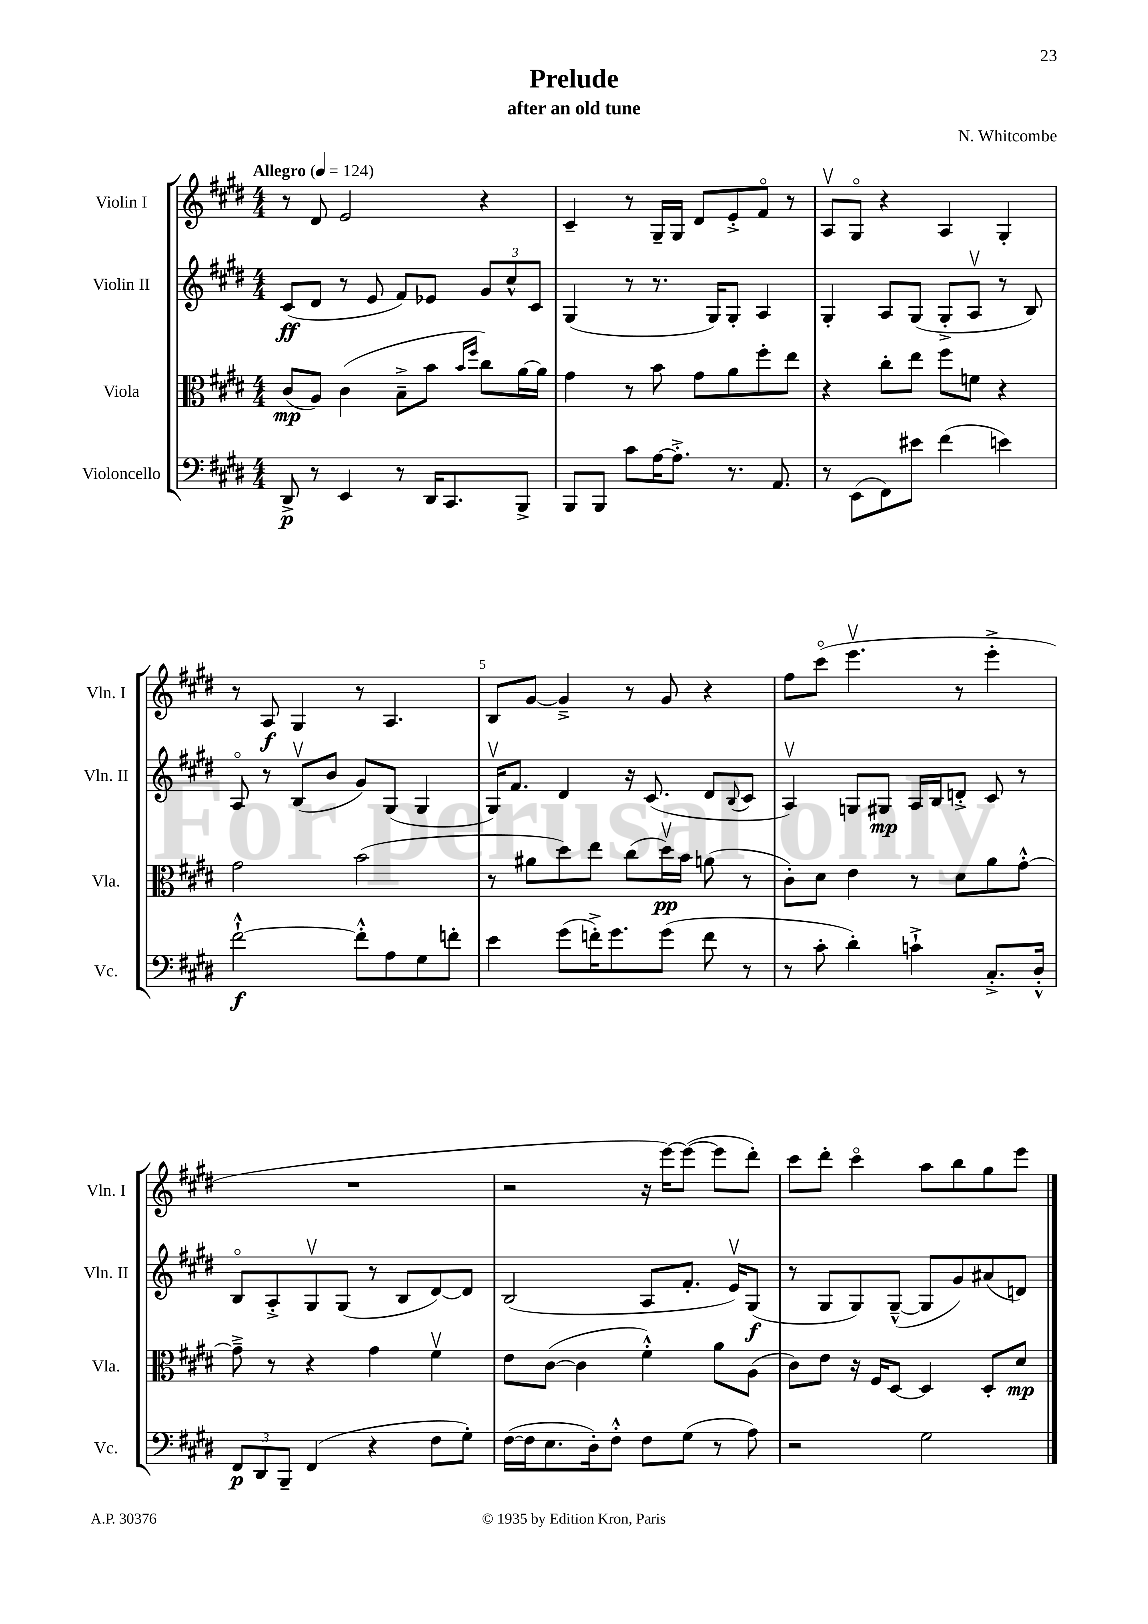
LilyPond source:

\header { title = "Prelude" composer = "N. Whitcombe" subtitle = "after an old tune" }
<<
\new StaffGroup <<
\new Staff = "s0" \with { instrumentName = "Violin I" shortInstrumentName = "Vln. I" } {
    \clef treble \key e \major \numericTimeSignature \time 4/4 \tempo "Allegro" 4 = 124
    r8 dis'8 e'2 r4 |
    cis'4-- r8 gis16-- gis16 dis'8 e'8-.-> fis'8\flageolet r8 |
    a8\upbow gis8\flageolet r4 a4 gis4-. |
    r8 a8\f gis4 r8 a4. |
    b8 gis'8~ gis'4---> r8 gis'8 r4 |
    fis''8 cis'''8\flageolet( e'''4.\upbow r8 e'''4-.-> |
    R1 |
    r2 r16 e'''16~) e'''8~( e'''8 dis'''8-.) |
    cis'''8 dis'''8-. cis'''4\flageolet a''8 b''8 gis''8 e'''8 \bar "|." |
}
\new Staff = "s1" \with { instrumentName = "Violin II" shortInstrumentName = "Vln. II" } {
    \clef treble \key e \major \numericTimeSignature \time 4/4
    cis'8\ff( dis'8 r8 e'8 fis'8) ees'8 \tuplet 3/2 { gis'8 cis''8-^ cis'8 } |
    gis4( r8 r8. gis16) gis8-. a4 |
    gis4-. a8 gis8( gis8-.-> a8\upbow r8 b8) |
    a8\flageolet r8 b8\upbow( b'8 gis'8) gis8( gis4 |
    gis16\upbow) fis'8. dis'4 r16 cis'8.( dis'8 \appoggiatura { b8 } cis'8 |
    a4\upbow) g8 gis8\mp a16 b16 d'8-.-> cis'8 r8 |
    b8\flageolet a8-.-> gis8\upbow gis8( r8 b8 dis'8~) dis'8 |
    b2( a8 fis'8.-. e'16\upbow) gis8\f( |
    r8 gis8 gis8) gis8~---^( gis8 gis'8) ais'8( d'8) \bar "|." |
}
\new Staff = "s2" \with { instrumentName = "Viola" shortInstrumentName = "Vla." } {
    \clef alto \key e \major \numericTimeSignature \time 4/4
    cis'8\mp( a8) cis'4( b8---> b'8 \grace { b'16 fis''16 } cis''8) a'16~ a'16 |
    gis'4 r8 b'8 gis'8 a'8 fis''8-. e''8 |
    r4 cis''8-. e''8 fis''8 f'8 r4 |
    gis'2 b'2( |
    r8 ais'8 dis''8) e''8 cis''8( dis''16\upbow\pp) b'16 a'8( r8 |
    cis'8-.) dis'8 e'4 r8 dis'8 a'8 gis'8~-.-^ |
    gis'8---> r8 r4 gis'4 fis'4\upbow |
    e'8 cis'8~( cis'4 fis'4-.-^) a'8 a8( |
    cis'8) e'8 r16 fis16 dis8~ dis4 dis8-. dis'8\mp \bar "|." |
}
\new Staff = "s3" \with { instrumentName = "Violoncello" shortInstrumentName = "Vc." } {
    \clef bass \key e \major \numericTimeSignature \time 4/4
    dis,8->\p r8 e,4 r8 dis,16 cis,8. b,,8-> |
    b,,8 b,,8 cis'8 a16~ a8.-.-> r8. a,8. |
    r8 e,8( fis,8) eis'8 fis'4( e'4) |
    fis'2~-!-^\f fis'8-.-^ a8 gis8 f'8-. |
    e'4 gis'8( f'16-.->) gis'8. gis'8( f'8 r8 |
    r8 cis'8-. dis'4-.) c'4-!-> cis8.-.-> dis16-.-^ |
    \tuplet 3/2 { fis,8\p dis,8 b,,8-- } fis,4( r4 fis8 gis8-.) |
    fis16~( fis16 e8. dis16-.) fis8-.-^ fis8 gis8( r8 a8) |
    r2 gis2 \bar "|." |
}
>>
>>
\layout { \context { \Score \override BarNumber.break-visibility = ##(#f #t #t) barNumberVisibility = #(every-nth-bar-number-visible 5) } }
